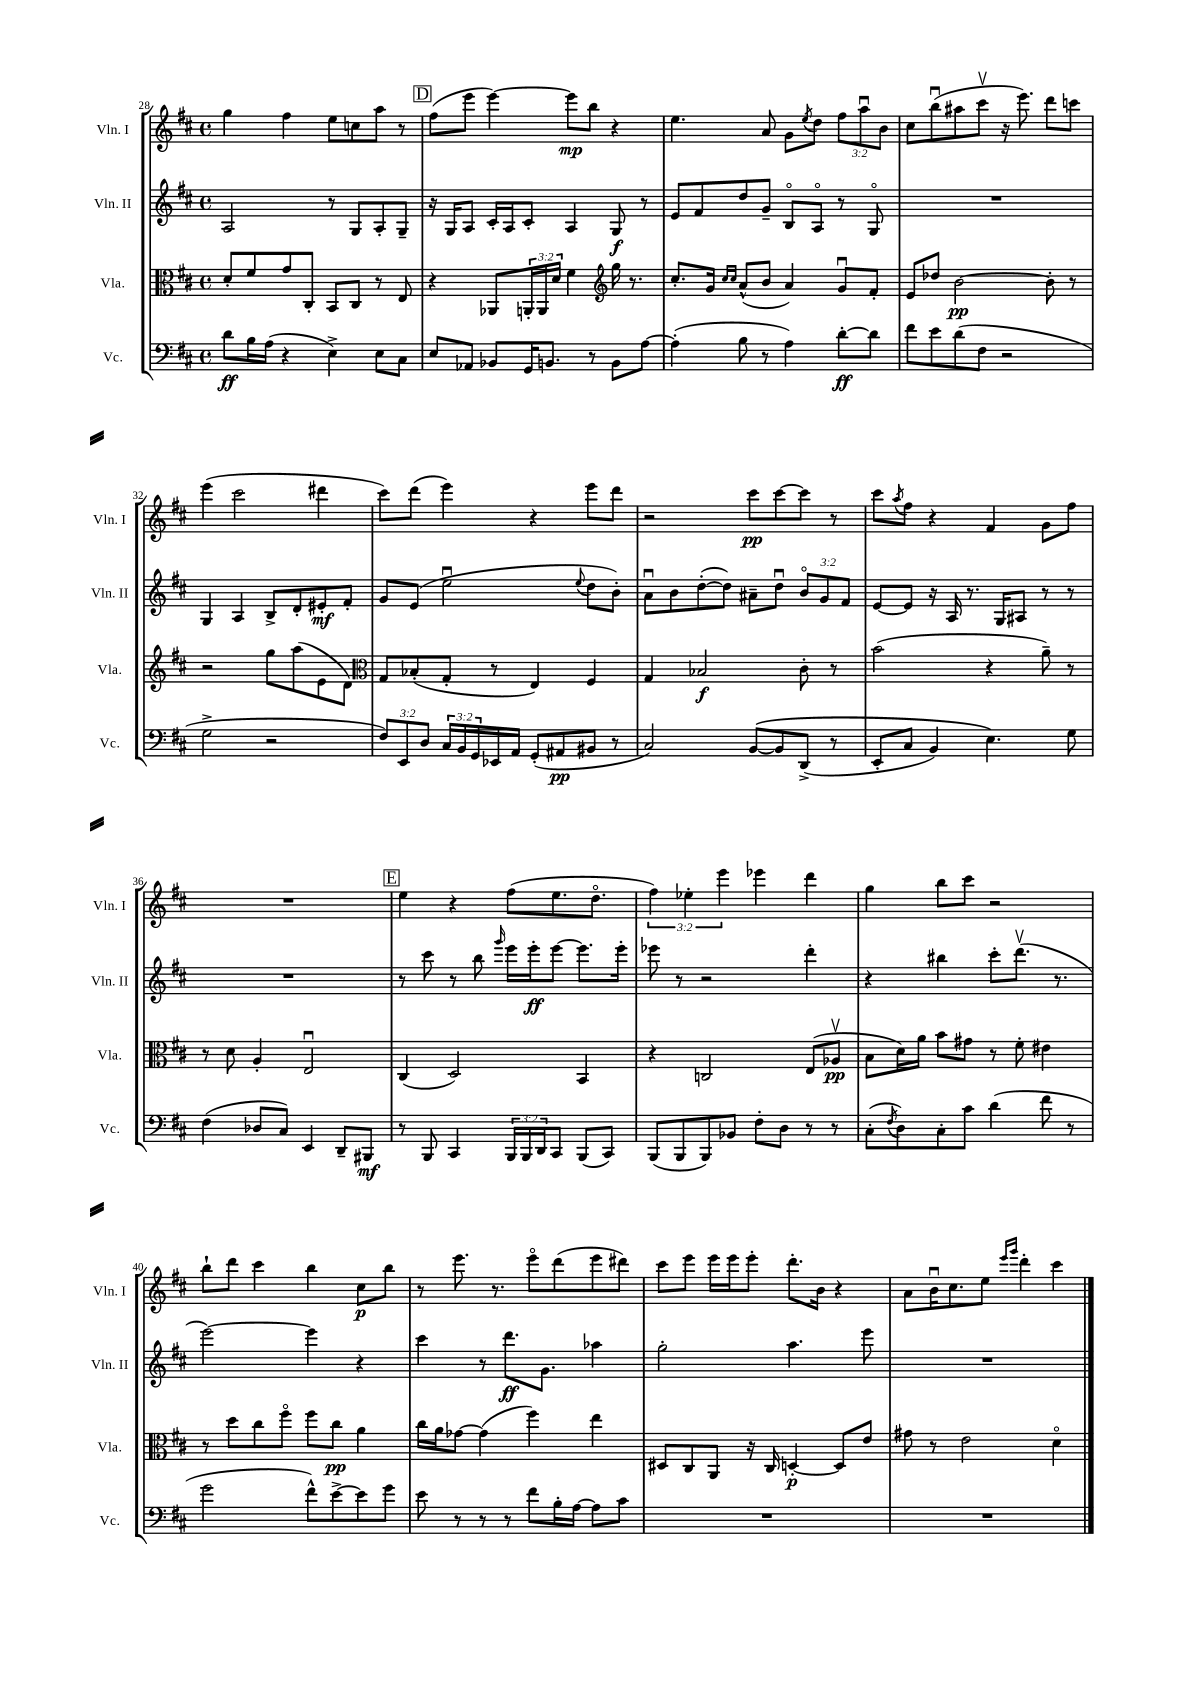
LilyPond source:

<<
\new StaffGroup <<
\new Staff = "s0" \with { instrumentName = "Vln. I" shortInstrumentName = "Vln. I" } {
    \clef treble \key d \major \defaultTimeSignature \time 4/4 \override Staff.TupletNumber.text = #tuplet-number::calc-fraction-text
    g''4 fis''4 e''8 c''8 a''8 r8 |
    \mark \markup { \box "D" } fis''8( e'''8 e'''4~) e'''8\mp b''8 r4 |
    e''4. a'8 g'8 \acciaccatura { e''8 } d''8 \tuplet 3/2 { fis''8 a''8\downbow b'8 } |
    cis''8 b''8\downbow( ais''8 cis'''8\upbow r16 e'''8.) d'''8 c'''8 |
    e'''4( cis'''2 dis'''4 |
    cis'''8) d'''8( e'''4) r4 e'''8 d'''8 |
    r2 cis'''8\pp cis'''8~ cis'''8 r8 |
    cis'''8 \acciaccatura { a''8 } fis''8 r4 fis'4 g'8 fis''8 |
    R1 |
    \mark \markup { \box "E" } e''4 r4 fis''8( e''8. d''8.\flageolet |
    \tuplet 3/2 { fis''4) ees''4-. e'''4 } ees'''4 d'''4 |
    g''4 b''8 cis'''8 r2 |
    b''8-! d'''8 cis'''4 b''4 cis''8\p b''8 |
    r8 e'''8. r8. e'''8\flageolet d'''8( e'''8 dis'''8) |
    cis'''8 e'''8 e'''16 e'''16 e'''8-. d'''8.-. b'16 r4 |
    a'8 b'16\downbow cis''8. e''8 \grace { e'''16 g'''16 } d'''4-. cis'''4 \bar "|." |
}
\new Staff = "s1" \with { instrumentName = "Vln. II" shortInstrumentName = "Vln. II" } {
    \clef treble \key d \major \defaultTimeSignature \time 4/4 \override Staff.TupletNumber.text = #tuplet-number::calc-fraction-text
    a2 r8 g8 a8-. g8-- |
    \mark \markup { \box "D" } r16 g16 a8 cis'16-. a16 cis'8-. a4 g8\f r8 |
    e'8 fis'8 d''8 g'8-- b8\flageolet a8\flageolet r8 g8\flageolet |
    R1 |
    g4 a4 b8-> d'8-. eis'8-.\mf fis'8-. |
    g'8 e'8( e''2\downbow \appoggiatura { e''8 } d''8 b'8-.) |
    a'8\downbow b'8 d''8~-.( d''8) ais'8-- d''8\downbow \tuplet 3/2 { b'8\flageolet g'8 fis'8 } |
    e'8~ e'8 r16 a16 r8. g16 ais8 r8 r8 |
    R1 |
    \mark \markup { \box "E" } r8 cis'''8 r8 b''8 \grace { g'''16 } e'''16 e'''16-.\ff e'''8~ e'''8. e'''16-. |
    ees'''8 r8 r2 d'''4-. |
    r4 bis''4 cis'''8-. d'''8.\upbow( r8. |
    e'''2~) e'''4 r4 |
    cis'''4 r8 d'''8.\ff g'8. aes''4 |
    g''2-. a''4. e'''8 |
    R1 \bar "|." |
}
\new Staff = "s2" \with { instrumentName = "Vla." shortInstrumentName = "Vla." } {
    \clef alto \key d \major \defaultTimeSignature \time 4/4 \override Staff.TupletNumber.text = #tuplet-number::calc-fraction-text
    d'8-. fis'8 g'8 cis8-. b,8 cis8 r8 e8 |
    \mark \markup { \box "D" } r4 aes,8 \tuplet 3/2 { a,16-. a,16 d'16 } fis'4 \clef treble g''16 r8. |
    cis''8.-. g'16 \grace { cis''16 cis''16 } a'8-^( b'8 a'4) g'8\downbow fis'8-. |
    e'8 des''8 b'2~\pp b'8-. r8 |
    r2 g''8 a''8( e'8 d'8) |
    \clef alto g8 bes8-.( g8-. r8 e4) fis4 |
    g4 bes2\f cis'8-. r8 |
    b'2( r4 a'8--) r8 |
    r8 d'8 a4-. e2\downbow |
    \mark \markup { \box "E" } cis4( d2) b,4 |
    r4 c2 e8( aes8\upbow\pp |
    b8 d'16) a'16 b'8 gis'8 r8 fis'8-. eis'4 |
    r8 d''8 cis''8 fis''8\flageolet fis''8 cis''8\pp a'4 |
    cis''16 a'16 ges'8~ ges'4( fis''4) e''4 |
    dis8 cis8 a,8 r16 cis16 d4~-.\p d8 e'8 |
    gis'8 r8 e'2 d'4\flageolet \bar "|." |
}
\new Staff = "s3" \with { instrumentName = "Vc." shortInstrumentName = "Vc." } {
    \clef bass \key d \major \defaultTimeSignature \time 4/4 \override Staff.TupletNumber.text = #tuplet-number::calc-fraction-text
    d'8\ff b16 a16( r4 e4->) e8 cis8 |
    \mark \markup { \box "D" } e8 aes,8 bes,8 g,16 b,8. r8 b,8 a8~ |
    a4-.( b8 r8 a4) d'8~-.\ff d'8 |
    fis'8 e'8 d'8( fis8 r2 |
    g2-> r2 |
    \tuplet 3/2 { fis8) e,8 d8 } \tuplet 3/2 { cis16 b,16 g,16 } ees,16 a,16 g,8-.( ais,8\pp bis,8 r8 |
    cis2) b,8~\( b,8 d,8->( r8 |
    e,8-. cis8 b,4) e4.\) g8 |
    fis4( des8 cis8) e,4 d,8-- bis,,8\mf |
    \mark \markup { \box "E" } r8 b,,8 cis,4 \tuplet 3/2 { b,,16 b,,16 d,16 } cis,8 b,,8( cis,8) |
    b,,8( b,,8 b,,8) bes,8 fis8-. d8 r8 r8 |
    cis8-.( \acciaccatura { fis8 } d8) cis8-. cis'8 d'4( fis'8 r8 |
    g'2 fis'8-^) e'8~-> e'8 g'8 |
    e'8 r8 r8 r8 fis'8 b16-. a16~ a8 cis'8 |
    R1 |
    R1 \bar "|." |
}
>>
>>
\layout { \context { \Score currentBarNumber = #28 } }
